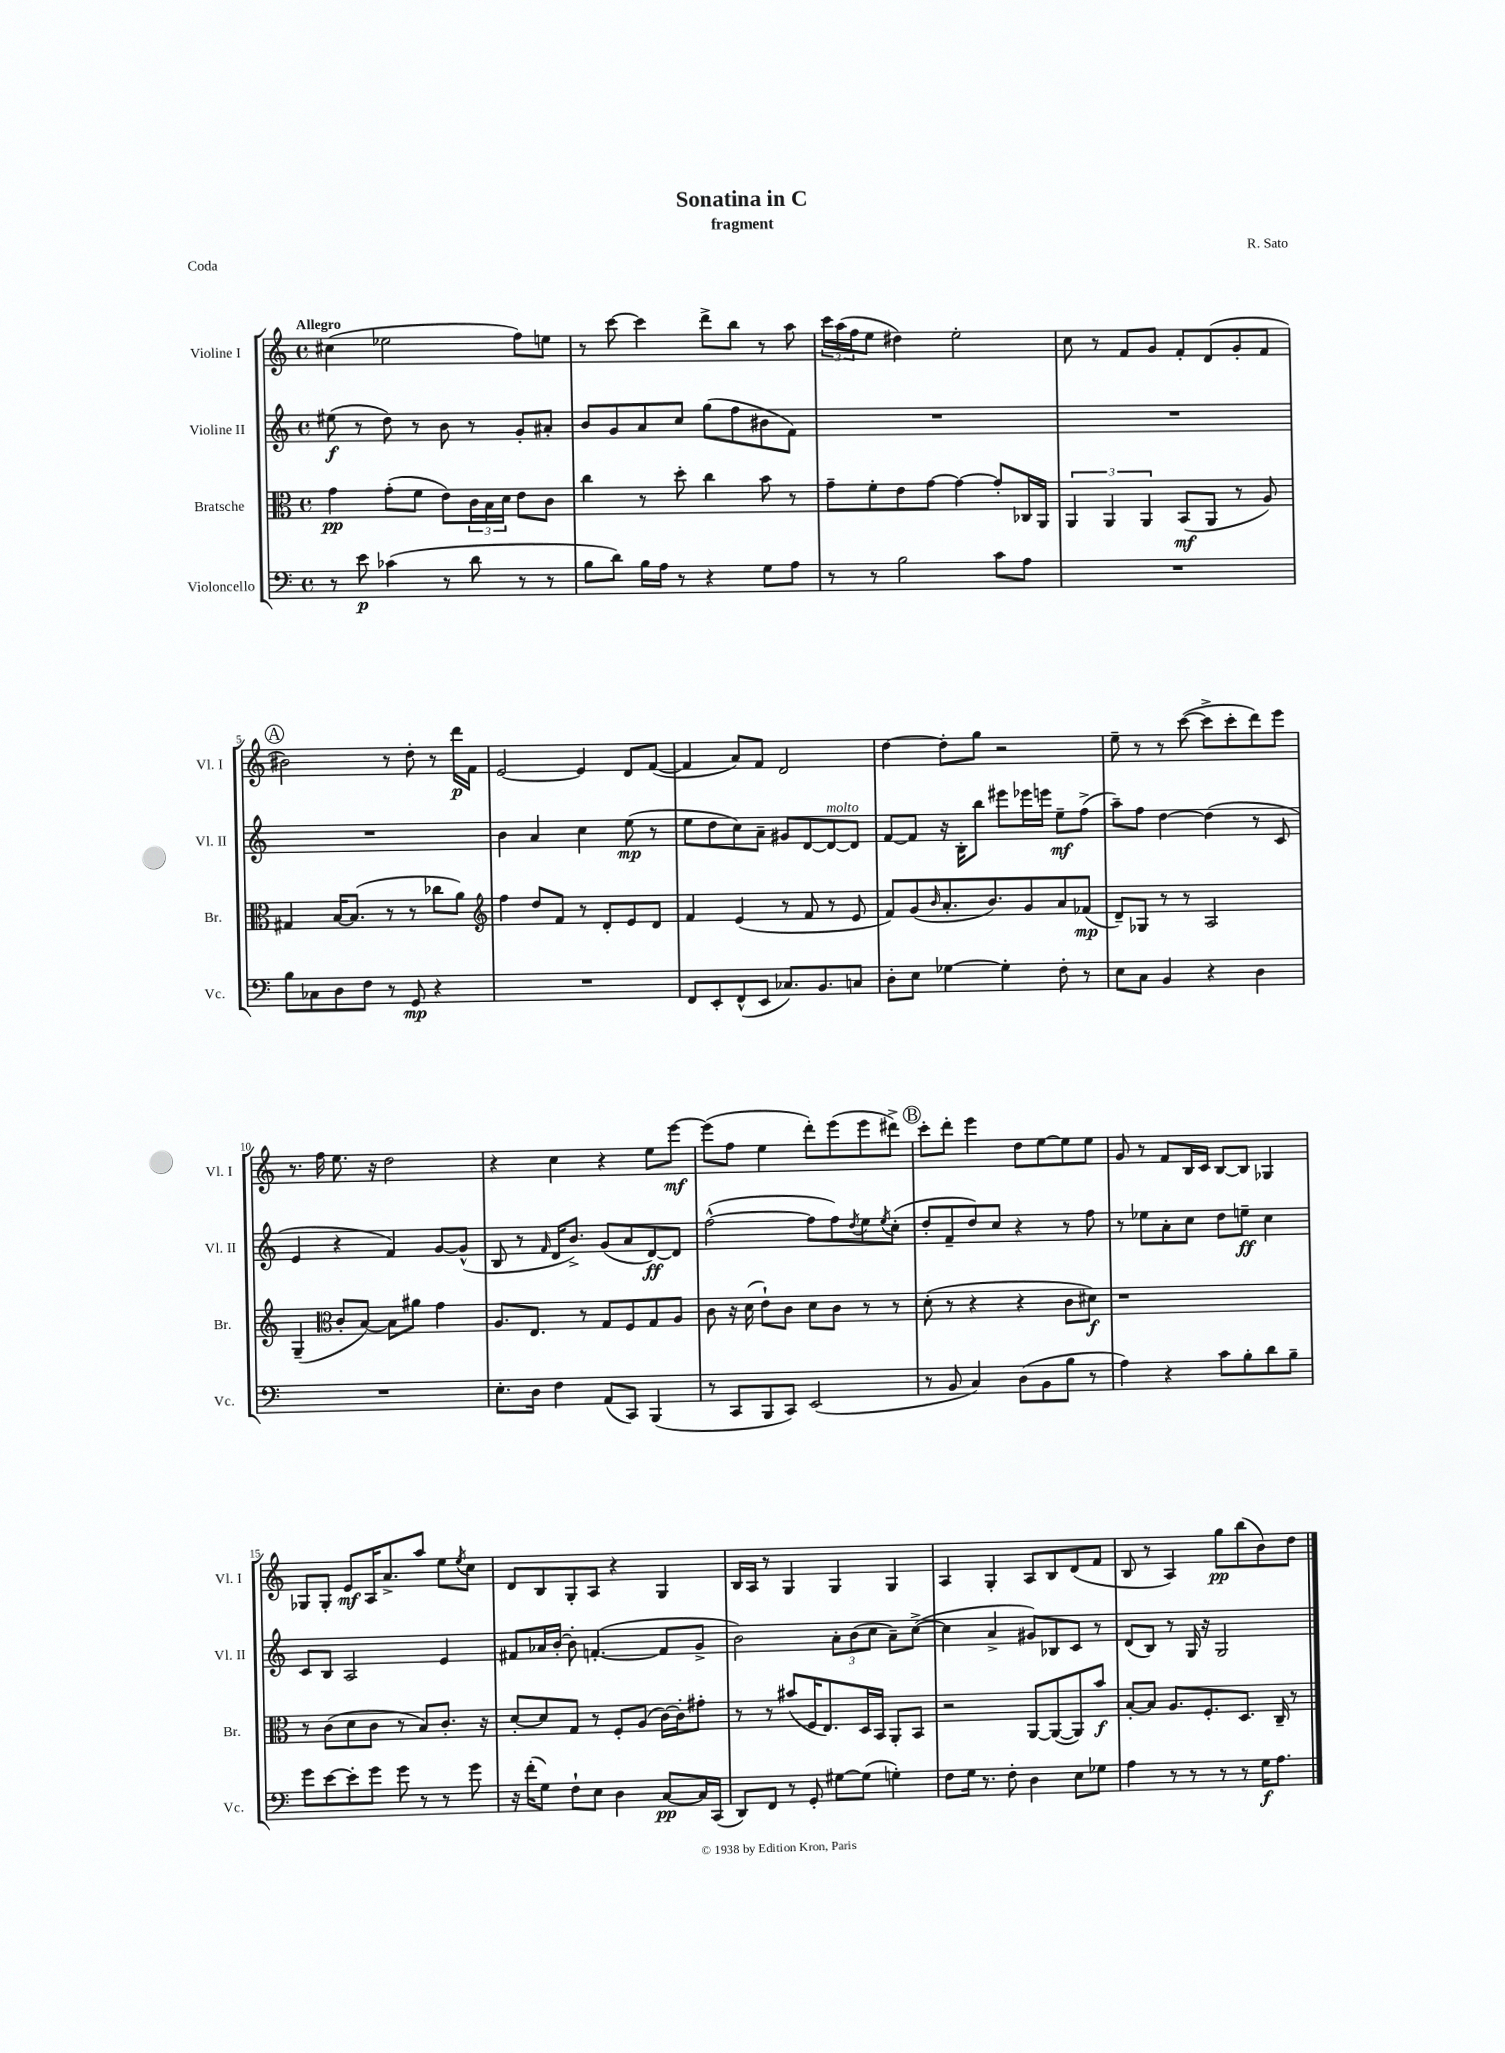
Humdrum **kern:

**kern	**kern	**kern	**kern
*staff4	*staff3	*staff2	*staff1
*clefF4	*clefC3	*clefG2	*clefG2
*k[]	*k[]	*k[]	*k[]
*M4/4	*M4/4	*M4/4	*M4/4
*met(c)	*met(c)	*met(c)	*met(c)
8r	4g	(8ee#	(4cc#
8e	.	8r	.
(4c-	(8g'	8dd)	2ee-
.	8f	8r	.
8r	8e)	8b	.
8d	24c	8r	.
.	24B	.	.
.	24d	.	.
8r	8e	8g'	8ff)
8r	8c	8a#'	8ee
=	=	=	=
8B	4cc	8b	8r
8d)	.	8g	[8ccc
16B	8r	8a	4ccc]
16A	.	.	.
8r	8dd'	8cc	.
4r	4cc	(8gg	8ddd^
.	.	8ff	8bb
8G	8b	8b#	8r
8A	8r	8f)	8aa
=	=	=	=
8r	8g~	1r	24ccc
.	.	.	(24aa
.	.	.	24ff
8r	8f'	.	8ee
2B	8e	.	4dd#)
.	[8g	.	.
.	4g_	.	2ee'
8c	8g']	.	.
8A	16C-	.	.
.	16AA	.	.
=	=	=	=
1r	6AA	1r	8cc
.	.	.	8r
.	6AA	.	.
.	.	.	8f
.	6AA	.	.
.	.	.	8g
.	(8BB	.	8f'
.	8AA	.	(8d
.	8r	.	8g'
.	8A)	.	8f
=	=	=	=
8B	4G#	1r	2b#)
8C-	.	.	.
8D	[16B	.	.
.	(8.B]	.	.
8F	.	.	.
8r	8r	.	8r
8GG	8r	.	8dd'
4r	8cc-	.	8r
.	8a)	.	16ddd
.	.	.	16f
=	=	=	=
*	*clefG2	*	*
1r	4ff	4b	[2e
.	8dd	4a	.
.	8f	.	.
.	8r	4cc	4e]
.	8d'	.	.
.	8e	(8ee	8d
.	8d	8r	([8f
=	=	=	=
8FF	4f	8ee	4f]
8EE'	.	8dd	.
(8FF^^	(4e	8cc)	8a)
8EE	.	8a~	8f
8.C-)	8r	8g#	2d
.	8f	[8d	.
8.BB	.	.	.
.	8r	8d_	.
8C	8e	8d]	.
=	=	=	=
8D'	8f)	[8f	[4dd
8E	(8g	8f]	.
.	16qqb	.	.
[4G-	8.a'	16r	8dd']
.	.	16B'	.
.	.	8bb	8gg
.	8.b)	.	.
4G-']	.	8eee#	2r
.	8g	16eee-	.
.	.	16eee	.
8F'	8a	8ee~	.
8r	(8f-	(8ff^	.
=	=	=	=
8E	8d~)	8aa~)	8ee~
8C	8G-	8ff	8r
4BB	8r	[4dd	8r
.	8r	.	([8ccc
4r	2A	(4dd]	8ccc^]
.	.	.	8ccc'
4D	.	8r	8ddd)
.	.	8c	8eee
=	=	=	=
1r	(4G~	4e	8.r
.	.	.	16ff
*	*clefC3	*	*
.	8c'	4r	8.ee
.	[8B)	.	.
.	.	.	16r
.	8B]	4f)	2dd
.	8a#	.	.
.	4g	[8g	.
.	.	(8g^^]	.
=	=	=	=
8.E'	8.A	8B	4r
.	.	8r	.
16D	8.E	.	.
.	.	16qqf	.
4F	.	16d	4cc
.	.	8.b^)	.
.	8r	.	.
(8AA	8G	(8g	4r
8CC)	8F	8a	.
(4BBB	8G	[8d)	8ee
.	8A	8d]	[8eee
=	=	=	=
8r	8c	([2ff^^	(8eee]
8CC	16r	.	8ff
.	(16d	.	.
8BBB	8e`)	.	4ee
8CC)	8c	.	.
(2EE	8d	8ff]	8ddd')
.	8c	8ff)	(8eee
.	.	8qdd	.
.	8r	8ee	8eee
.	.	8qee	.
.	8r	(8cc'	8ddd#^)
=	=	=	=
8r	(8d'	8dd'	8ccc'
8BB	8r	8f~	8ddd'
4C)	4r	8dd)	4eee
.	.	8cc	.
(8D	4r	4r	8dd
8BB	.	.	[8ee
8B	8c	8r	8ee]
8r	8d#)	8ff	8ee
=	=	=	=
4A)	1r	8r	8g
.	.	8ee-	8r
4r	.	8a'	8f
.	.	8cc	16B
.	.	.	16c
8c	.	8dd	[8B
8B'	.	8ee~	8B]
8d	.	4cc	4G-
8B~	.	.	.
=	=	=	=
8g	8r	8c	8G-
[8e	(8c	8B	8G-'
8e']	8d	2A	8e
8g	8c	.	16A
.	.	.	8.a^
8g	8r	.	.
8r	8B)	.	8aa
8r	8.c'	4e	8ee
.	.	.	8qee
8g	.	.	8cc
.	16r	.	.
=	=	=	=
16r	[8d'	8f#	8d
(16f'	.	.	.
8G)	8d]	16a-	8B
.	.	[16b'	.
8F`	8G	8b']	8G'
8E	8r	([4.f'	8A
4D	8F'	.	4r
.	(8A	.	.
[8C	[16c)	8f]	4G
.	16c']	.	.
16C]	8g#'	8g^	.
(16CC	.	.	.
=	=	=	=
8DD)	8r	2b)	16B
.	.	.	16A
8FF	8r	.	8r
8r	(8b#	.	4G
8GG'	16F	.	.
.	8.E)	.	.
[8G#	.	12a'	4G
.	.	(12b	.
(8G#]	16D	.	.
.	.	12cc	.
.	16BB	.	.
4G')	8AA'	8a~)	4G
.	8BB	([8cc^	.
=	=	=	=
8F	2r	4cc]	4A
16G	.	.	.
8.r	.	.	.
.	.	4a^	4G'
8F'	.	.	.
4D	[8AA	8g#)	8A
.	(8AA_	8B-	8B
8E	8AA])	8c	(8d
8G-	8b	8r	8f
=	=	=	=
4A	[8B'	(8d	8B
.	8B]	8B)	8r
8r	8.A	8r	4A)
8r	.	16G	.
.	8.F'	16r	.
8r	.	2G	8gg
8r	8.D	.	(8bb
16G	.	.	8b)
8.A	16C~	.	.
.	8r	.	8dd
==	==	==	==
*-	*-	*-	*-
